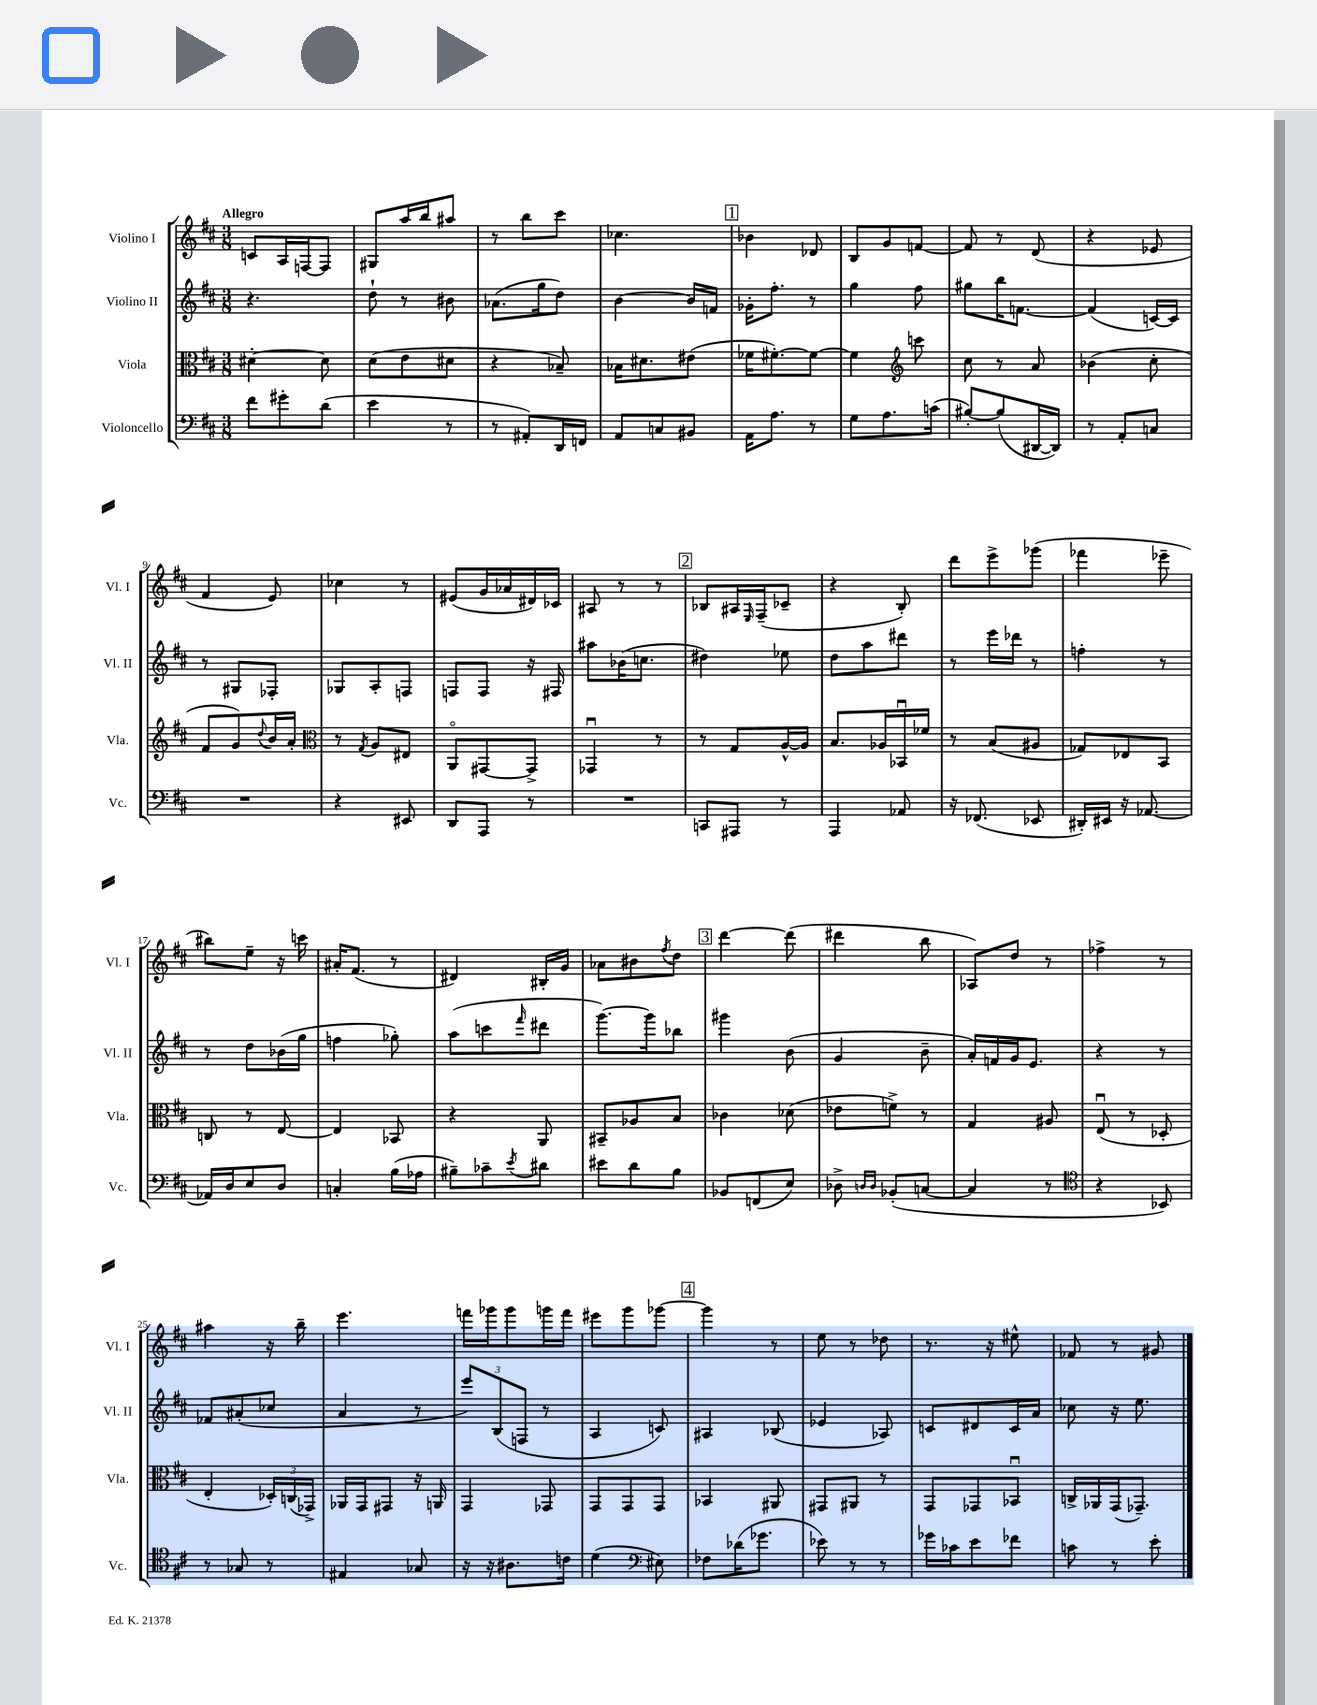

**kern	**kern	**kern	**kern
*staff4	*staff3	*staff2	*staff1
*clefF4	*clefC3	*clefG2	*clefG2
*k[f#c#]	*k[f#c#]	*k[f#c#]	*k[f#c#]
*M3/8	*M3/8	*M3/8	*M3/8
8f#	[4d#'	4.r	8c
8g#'	.	.	16A
.	.	.	[16F
(8d	8d#]	.	8F]
=	=	=	=
4e	(8d	8dd`	8G#
.	8e	8r	16aa
.	.	.	16bb
8r	8d#	8b#	8aa#
=	=	=	=
8r	4r	(8.a-	8r
8AA#')	.	.	8bb
.	.	16gg	.
16DD	8B-~)	8dd)	8ccc#
16FF	.	.	.
=	=	=	=
8AA	16B-	[4b	4.cc-
.	8.d#	.	.
8C	.	.	.
8BB#	(8e#	16b]	.
.	.	16f	.
=	=	=	=
16AA	16f-	16g-'	4b-
8.A	[8.f#')	8.ff#'	.
8r	8f#_	8r	8d-
=	=	=	=
8G	4f#]	4gg	8B
8.A	.	.	8g
*	*clefG2	*	*
.	8ccc	8ff#	[8f
(16c	.	.	.
=	=	=	=
[8B#')	8cc#	8gg#	8f]
(8B#]	8r	16bb	8r
.	.	[8.f	.
[16DD#	8a	.	(8d
16DD#])	.	.	.
=	=	=	=
8r	(4b-	(4f]	4r
8AA'	.	.	.
8C	8cc#'	[16c)	8e-
.	.	16c]	.
=	=	=	=
4.r	8f#	8r	4f#
.	8g)	8G#	.
.	8qqdd	.	.
.	16b	8F-'	8e)
.	16a'	.	.
=	=	=	=
*	*clefC3	*	*
4r	8r	8G-	4cc-
.	8qG	.	.
.	8A	8A'	.
8EE#	8E#	8F	8r
=	=	=	=
8DD	8AAo	8F	(8e#
8AAA	[8GG#	8F	16g
.	.	.	16a-
8r	8GG#^]	16r	16d#)
.	.	16F#	16c-
=	=	=	=
4.r	4GG-u	8aa#	8A#
.	.	(16b-	8r
.	.	8.cc	.
.	8r	.	8r
=	=	=	=
8CC	8r	4dd#)	8B-
8AAA#	8G	.	16A#
.	.	.	16qqE
.	.	.	(16F#~
8r	[16A^^	8ee-	8c-~
.	16A]	.	.
=	=	=	=
4AAA	8.B	8dd	4r
.	.	8aa	.
.	16A-	.	.
8AA-	16BB-u	8ddd#	8B')
.	16f-	.	.
=	=	=	=
16r	8r	8r	8ddd
(8.FF-	.	.	.
.	(8B	16eee	8eee^
.	.	16ddd-	.
8EE-	8A#	8r	(8ggg-
=	=	=	=
16DD#')	8G-)	4ff'	4fff-
16EE#	.	.	.
16r	8E-	.	.
[8.AA-	.	.	.
.	8BB	8r	8eee-~
=	=	=	=
16AA-]	8C	8r	8bb#)
16D	.	.	.
8E	8r	8dd	8ee~
8D	[8E	(16b-	16r
.	.	16gg	16ccc
=	=	=	=
4C'	4E]	4ff	16a#'
.	.	.	(8.f#
(16B	8BB-	8gg-')	8r
16A-	.	.	.
=	=	=	=
8B#~)	4r	(8aa	4d#)
8c-~	.	8ccc	.
8qe	.	16qqfff#	.
8d#	8AA	8ddd#	16B#'
.	.	.	16g
=	=	=	=
8e#	8BB#~	[8.ggg)	8a-
8d	8A-	.	8b#
.	.	16ggg]	.
.	.	.	8qff#
8B	8B	8bb-	8dd
=	=	=	=
8BB-	4c-	4ggg#	[4ddd
(8FF	.	.	.
8E)	(8d-	(8b	(8ddd]
=	=	=	=
8D-^	8e-	4g	4ddd#
16qqD	.	.	.
16qqD	.	.	.
(8BB-'	8f^)	.	.
[8C	8r	8b~	8bb
=	=	=	=
4C]	4G	16a')	8A-)
.	.	16f	.
.	.	16g	8dd
.	.	8.e	.
8r	8A#	.	8r
=	=	=	=
*clefC4	*	*	*
4r	(8Eu	4r	4ff-^
.	8r	.	.
8BB-)	8D-'	8r	8r
=	=	=	=
8r	4E'	8f-	4aa#
8G-	.	(8a#'	.
8r	24D-')	8cc-	16r
.	(24C	.	.
.	.	.	16bb~
.	24GG-^)	.	.
=	=	=	=
4E#	16AA-	4a	4.eee
.	16GG	.	.
.	8GG#	.	.
8G-	16r	8r	.
.	16AA	.	.
=	=	=	=
16r	4GG	12eee)	16fff
16r	.	.	16ggg-
.	.	(12B	.
8.A#	.	.	8ggg-
.	.	12F	.
.	8GG-	8r	16ggg
16c	.	.	16fff
=	=	=	=
(4d	8GG	4A	8eee#
.	8GG	.	8ggg
*clefF4	*	*	*
8E#)	8GG	8c)	[8ggg-
=	=	=	=
8F-	4BB-	4A#	4ggg-]
(16d-	.	.	.
8.g-	.	.	.
.	8AA#	(8B-	8r
=	=	=	=
8e-)	8GG#	4e-	8ee
8r	8AA#	.	8r
8r	8r	8A-)	8dd-
=	=	=	=
16g-	8GG	8c	8.r
16c-	.	.	.
8e	8GG-	8d#	.
.	.	.	16r
8f-	8BB-u	16c	8ee#^^
.	.	16a	.
=	=	=	=
8c	16C^	8cc-	8f-
.	16AA-	.	.
8r	(16GG	16r	8r
.	8.GG-~)	8.ee	.
8e'	.	.	8g#
==	==	==	==
*-	*-	*-	*-
